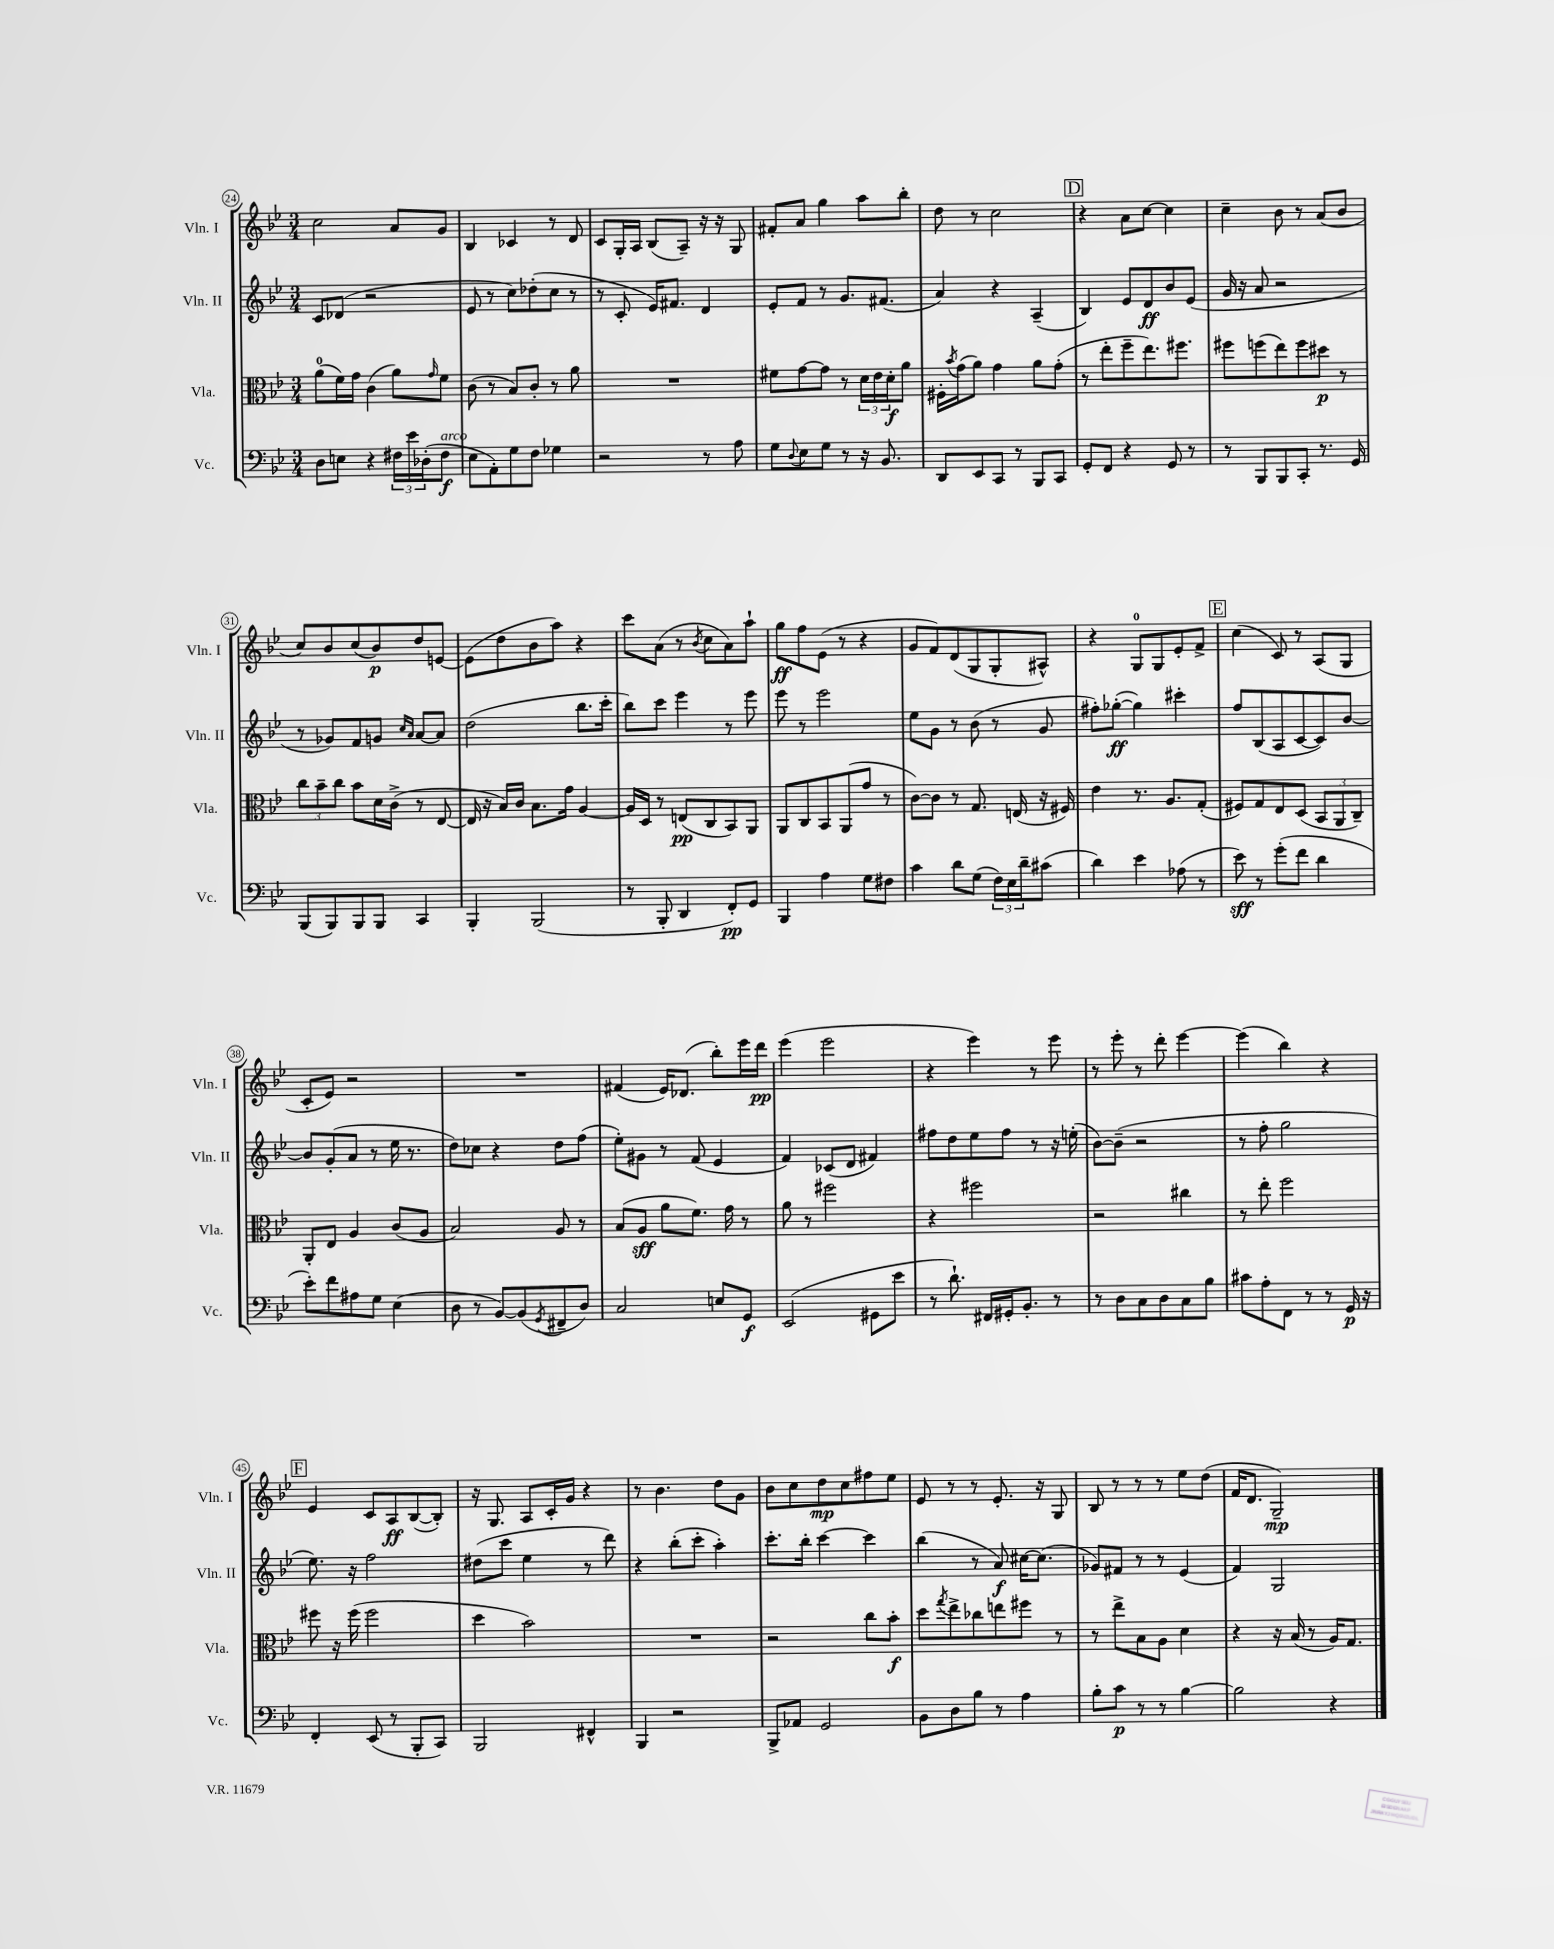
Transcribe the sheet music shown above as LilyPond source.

<<
\new StaffGroup <<
\new Staff = "s0" \with { instrumentName = "Vln. I" shortInstrumentName = "Vln. I" } {
    \clef treble \key bes \major \numericTimeSignature \time 3/4
    c''2 a'8 g'8 |
    bes4 ces'4 r8 d'8 |
    c'8 g16-. a16 bes8( a8--) r16 r16 g8 |
    fis'8-. a'8 g''4 a''8 bes''8-. |
    d''8 r8 c''2 |
    \mark \markup { \box "D" } r4 a'8 c''8~ c''4 |
    c''4-- bes'8 r8 a'8( bes'8 |
    c''8) bes'8 c''8( bes'8\p) d''8 e'8~ |
    e'8( d''8 bes'8 a''8) r4 |
    c'''8 a'8( r8 \acciaccatura { bes'8 } c''8 a'8) a''8-! |
    g''8\ff f''8 ees'8( r8 r4 |
    g'8 f'8) d'8( g8 g8-. ais8-^) |
    r4 g8-0 g8 ees'8-. f'8-> |
    \mark \markup { \box "E" } c''4( c'8) r8 a8( g8 |
    c'8-. ees'8) r2 |
    R2. |
    fis'4( ees'16) des'8.( bes''8-.) ees'''16 d'''16\pp |
    ees'''4( ees'''2 |
    r4 ees'''4) r8 ees'''8 |
    r8 ees'''8-. r8 d'''8-. ees'''4~ |
    ees'''4( bes''4) r4 |
    \mark \markup { \box "F" } ees'4 c'8 a8\ff bes8~( bes8-.) |
    r16 g8. a8 c'16-. g'16 r4 |
    r8 bes'4. d''8 g'8 |
    bes'8 c''8 d''8\mp c''8 fis''8 ees''8 |
    ees'8 r8 r8 ees'8.-. r16 g8 |
    bes8 r8 r8 r8 ees''8 d''8( |
    f'16 d'8. g2--\mp) \bar "|." |
}
\new Staff = "s1" \with { instrumentName = "Vln. II" shortInstrumentName = "Vln. II" } {
    \clef treble \key bes \major \numericTimeSignature \time 3/4
    c'8 des'8( r2 |
    ees'8 r8 c''8) des''8-.( c''8 r8 |
    r8 c'8-. ees'16) fis'8. d'4 |
    ees'8-. f'8 r8 g'8. fis'8.( |
    a'4) r4 a4--( |
    \mark \markup { \box "D" } bes4) ees'8 d'8\ff bes'8 ees'8( |
    g'16 r16 a'8 r2 |
    r8 ges'8) f'8 g'8 \grace { c''16 a'16 } a'8~ a'8 |
    d''2( bes''8. c'''16-. |
    bes''8) c'''8 ees'''4 r8 ees'''8 |
    ees'''8 r8 ees'''2 |
    ees''8 g'8 r8 bes'8( r8 g'8 |
    fis''8-.) ges''8~-.\ff( ges''4) cis'''4-. |
    \mark \markup { \box "E" } f''8 bes8( a8 c'8~ c'8) bes'8~ |
    bes'8 g'8-.( a'8 r8 ees''16 r8. |
    d''8) ces''8 r4 d''8 f''8( |
    ees''8-.) gis'8 r8 f'8( ees'4 |
    f'4) ces'8( d'8 fis'4) |
    fis''8 d''8 ees''8 fis''8 r8 r16 e''16-.( |
    bes'8~) bes'8--( r2 |
    r8 f''8-. g''2 |
    \mark \markup { \box "F" } ees''8.) r16 f''2 |
    dis''8( c'''8 ees''4 r8 d'''8) |
    r4 bes''8-.( c'''8-. a''4-.) |
    c'''8.-. bes''16-. c'''4~ c'''4 |
    bes''4( r8 a'8\f) cis''16~ cis''8.( |
    ges'8) fis'8 r8 r8 ees'4( |
    f'4) g2 \bar "|." |
}
\new Staff = "s2" \with { instrumentName = "Vla." shortInstrumentName = "Vla." } {
    \clef alto \key bes \major \numericTimeSignature \time 3/4
    a'8-0( f'16) g'16 c'4( a'8) \grace { g'16 } f'8 |
    c'8( r8 bes8) c'8-. r8 a'8 |
    R2. |
    fis'8 g'8~ g'8 r8 \tuplet 3/2 { d'16 ees'16 d'16-.\f } a'8 |
    fis16-. \acciaccatura { bes'8 } g'16( a'8) g'4 a'8 g'8-.( |
    \mark \markup { \box "D" } r8 ees''8-. f''8-- ees''8.) fis''8. |
    fis''8 f''8( ees''8) f''8 dis''8\p r8 |
    \tuplet 3/2 { c''8 bes'8-- c''8 } bes'8 d'16 c'16->( r8 ees8~ |
    ees16 r16 bes16) c'16 bes8. g'16 a4~ |
    a16 d16 r8 e8\pp( c8 bes,8) a,8 |
    a,8 c8 bes,8 a,8( g'8 r8 |
    c'8~) c'8 r8 g8. e16( r16 fis16) |
    ees'4 r8. a8. g8-.( |
    \mark \markup { \box "E" } fis8) g8 ees8 d8( \tuplet 3/2 { bes,8 a,8 c8--) } |
    a,8-. ees8 a4 c'8( a8 |
    bes2) a8 r8 |
    bes8( a8\sff a'8 f'8.) g'16 r8 |
    a'8 r8 fis''2 |
    r4 fis''2 |
    r2 cis''4 |
    r8 ees''8-. f''2 |
    \mark \markup { \box "F" } fis''8 r16 fis''16( fis''2 |
    d''4 bes'2) |
    R2. |
    r2 c''8 bes'8-.\f |
    d''8 \acciaccatura { g''8 } ees''8-> ces''8 e''8 fis''8 r8 |
    r8 ees''8-> bes8 a8 d'4 |
    r4 r16 bes16( r8 a16) g8. \bar "|." |
}
\new Staff = "s3" \with { instrumentName = "Vc." shortInstrumentName = "Vc." } {
    \clef bass \key bes \major \numericTimeSignature \time 3/4
    d8 e8 r4 \tuplet 3/2 { fis16 ees'16 des16-.( } fis8\f^\markup { \italic "arco" } |
    ees8 a,8-.) g8 f8 ges4 |
    r2 r8 a8 |
    g8 \appoggiatura { d8 } ees8 g8 r8 r16 bes,8. |
    d,8 ees,8 c,8 r8 bes,,8 c,8 |
    \mark \markup { \box "D" } g,8-. f,8 r4 g,8 r8 |
    r8 bes,,8 bes,,8 c,8-. r8. g,16 |
    bes,,8( bes,,8) bes,,8 bes,,8 c,4 |
    bes,,4-. bes,,2( |
    r8 bes,,8-. d,4 f,8-.\pp) g,8 |
    bes,,4 a4 g8 fis8 |
    c'4 d'8 g8( \tuplet 3/2 { f16) ees16 d'16-- } cis'8( |
    d'4) ees'4 aes8( r8 |
    \mark \markup { \box "E" } ees'8\sff) r8 g'8-.( f'8 d'4 |
    ees'8-.) f'8 ais8 g8 ees4( |
    d8 r8 bes,8~) bes,8( \acciaccatura { g,8 } fis,8-- d8) |
    c2 e8 g,8\f |
    ees,2( gis,8 ees'8 |
    r8 d'8.-!) fis,16 gis,16-. bes,8.-. r8 |
    r8 d8 c8 d8 c8 bes8 |
    cis'8 a8-. f,8 r8 r8 g,16\p r16 |
    \mark \markup { \box "F" } f,4-. ees,8( r8 bes,,8-. c,8) |
    bes,,2 fis,4-^ |
    bes,,4 r2 |
    bes,,8-> aes,8 g,2 |
    bes,8 d8 bes8 r8 a4 |
    bes8-. c'8\p r8 r8 bes4~ |
    bes2 r4 \bar "|." |
}
>>
>>
\layout { \context { \Score currentBarNumber = #24 \override BarNumber.stencil = #(make-stencil-circler 0.1 0.3 ly:text-interface::print) } }
